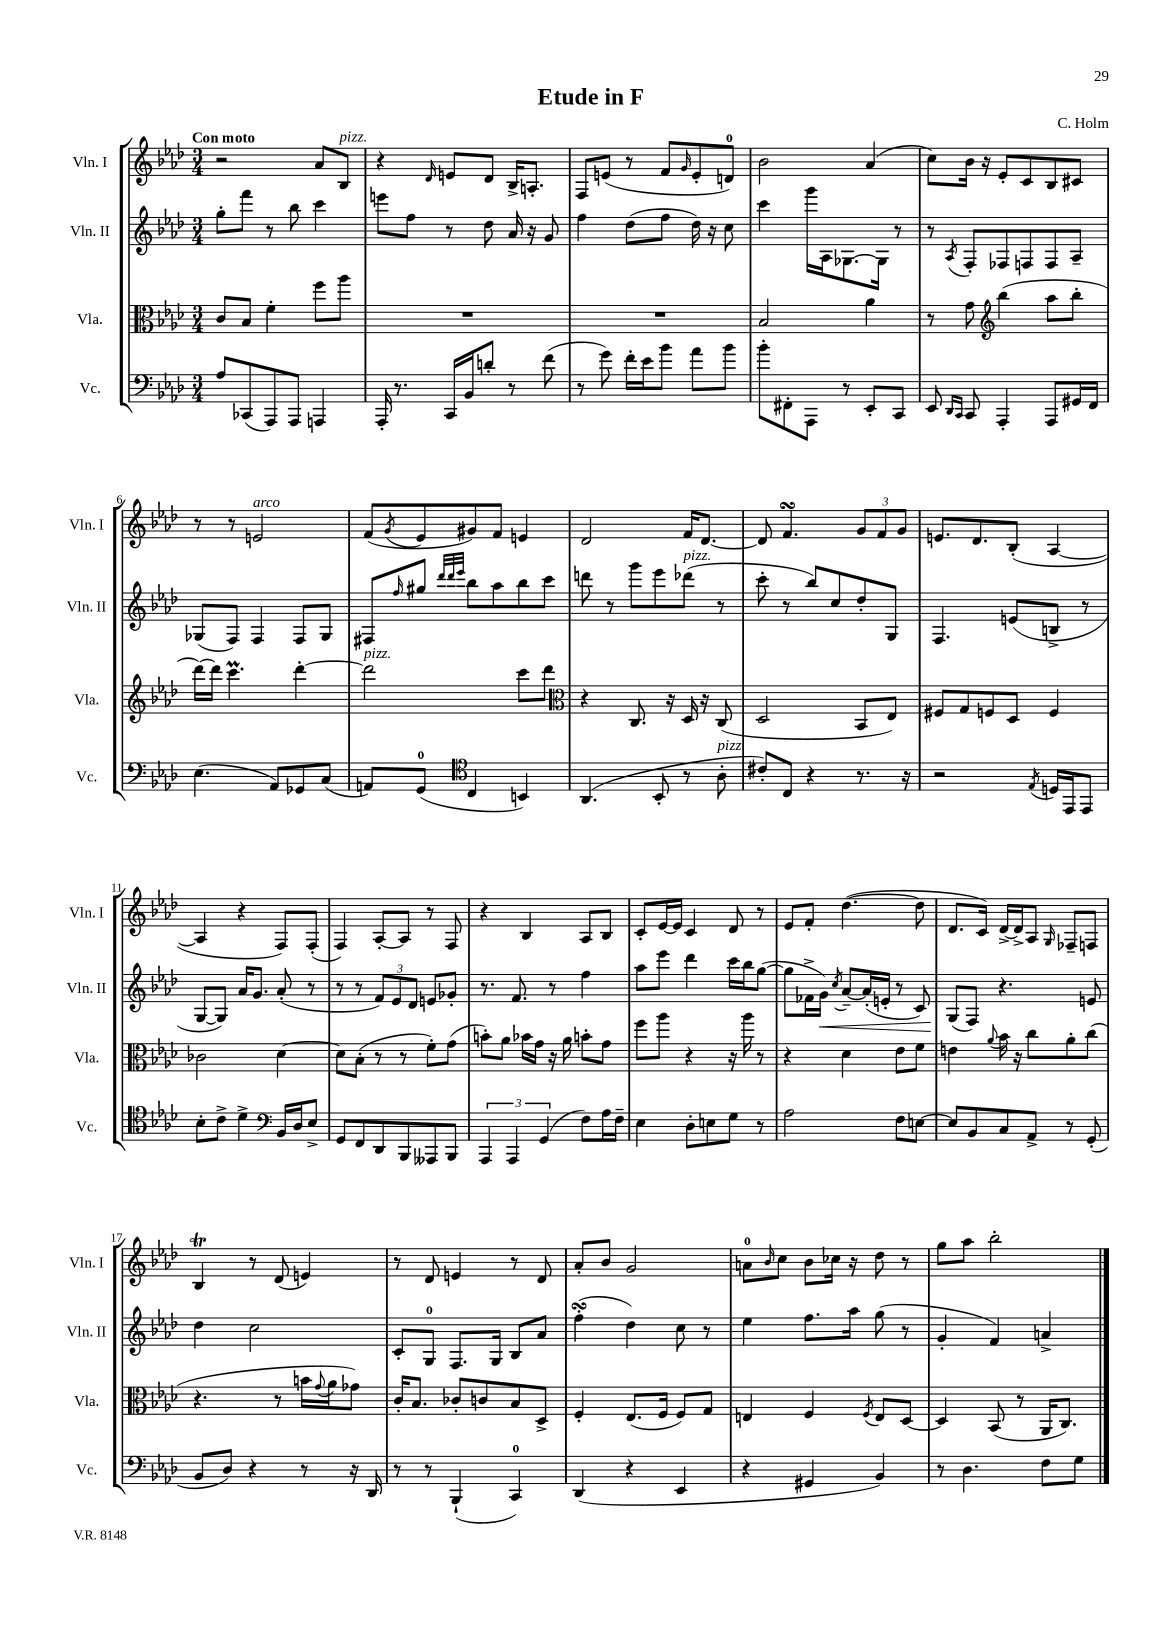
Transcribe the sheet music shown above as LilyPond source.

\header { title = "Etude in F" composer = "C. Holm" }
<<
\new StaffGroup <<
\new Staff = "s0" \with { instrumentName = "Vln. I" shortInstrumentName = "Vln. I" } {
    \clef treble \key aes \major \numericTimeSignature \time 3/4 \tempo "Con moto"
    r2 aes'8 bes8^\markup { \italic "pizz." } |
    r4 \grace { des'16 } e'8 des'8 bes16-> a8.-. |
    f8 e'8( r8 f'8 \grace { g'16 } e'8-. d'8-0) |
    bes'2 aes'4( |
    c''8) bes'16 r16 ees'8-. c'8 bes8 cis'8 |
    r8 r8 e'2^\markup { \italic "arco" } |
    f'8( \acciaccatura { g'8 } ees'8 gis'8) f'8 e'4 |
    des'2 f'16 des'8.~ |
    des'8 f'4.\turn \tuplet 3/2 { g'8 f'8 g'8 } |
    e'8. des'8. bes8-.( aes4~ |
    aes4 r4 f8) f8-.( |
    f4) aes8~-. aes8 r8 f8 |
    r4 bes4 aes8 bes8 |
    c'8-. ees'16~ ees'16 c'4 des'8 r8 |
    ees'8 f'8-. des''4.~( des''8 |
    des'8. c'16) des'16~-> des'16-> aes8 \grace { g16 } fes8-- f8 |
    bes4\trill r8 des'8( e'4) |
    r8 des'8 e'4 r8 des'8 |
    aes'8-. bes'8 g'2 |
    a'8-0 \grace { bes'16 } c''8 bes'8 ces''16 r16 des''8 r8 |
    g''8 aes''8 bes''2-. \bar "|." |
}
\new Staff = "s1" \with { instrumentName = "Vln. II" shortInstrumentName = "Vln. II" } {
    \clef treble \key aes \major \numericTimeSignature \time 3/4
    g''8-. f'''8 r8 bes''8 c'''4 |
    e'''8 f''8 r8 des''8 aes'16 r16 g'8 |
    f''4 des''8( f''8 des''16) r16 c''8 |
    c'''4 g'''16 aes16 ges8.~ ges16 r8 |
    r8 \acciaccatura { aes8 } f8-. fes8 f8 f8 aes8-- |
    ges8( f8) f4 f8 ges8 |
    fis8 \grace { f''16 } gis''8 \grace { des'''32 des'''32 ees'''32 } bes''8 aes''8 bes''8 c'''8 |
    d'''8 r8 g'''8 ees'''8 des'''8^\markup { \italic "pizz." }( r8 |
    c'''8-. r8 bes''8) c''8 des''8-. g8 |
    f4. e'8( b8-> r8 |
    g8~ g8) aes'16 g'8. aes'8-.( r8 |
    r8 r8 \tuplet 3/2 { f'8) ees'8 des'8 } e'8 ges'8-. |
    r8. f'8. r8 f''4 |
    aes''8 ees'''8 des'''4 c'''16 bes''16 g''8~( |
    g''8 fes'16-> g'16\<) \acciaccatura { c''8 } aes'8~-- aes'16-.( e'16-. r8 c'8) |
    g8\!( f8) r4. e'8 |
    des''4 c''2 |
    c'8-. g8-0 f8. g16 bes8 aes'8 |
    f''4-.\turn( des''4) c''8 r8 |
    ees''4 f''8. aes''16 g''8( r8 |
    g'4-. f'4) a'4-> \bar "|." |
}
\new Staff = "s2" \with { instrumentName = "Vla." shortInstrumentName = "Vla." } {
    \clef alto \key aes \major \numericTimeSignature \time 3/4
    c'8 bes8 f'4-. f''8 aes''8 |
    R2. |
    R2. |
    bes2 aes'4 |
    r8 g'8 \clef treble bes''4( aes''8 bes''8-. |
    des'''16~) des'''16 c'''4.\prall des'''4~-. |
    des'''2^\markup { \italic "pizz." } c'''8 des'''8 |
    \clef alto r4 c8. r16 des16 r16 c8( |
    des2 bes,8 ees8) |
    fis8 g8 f8 des8 f4 |
    ces'2 des'4~ |
    des'8 bes8-.( r8 r8 f'8-.) g'8( |
    b'8-.) aes'8 bes'16 g'16 r16 aes'16 b'8-. g'8 |
    f''8 aes''8 r4 r16 aes''16 r8 |
    r4 des'4 ees'8 f'8 |
    e'4 \appoggiatura { aes'8 } bes'16 r16 c''8 aes'8-. c''8( |
    r4. r8 b'16 \appoggiatura { g'8 } aes'16 ges'8) |
    c'16-. bes8. ces'8-. c'8 bes8 des8-> |
    f4-. ees8.( f16 f8) g8 |
    e4 f4 \acciaccatura { f8 } e8 des8~ |
    des4 bes,8( r8 aes,16 c8.) \bar "|." |
}
\new Staff = "s3" \with { instrumentName = "Vc." shortInstrumentName = "Vc." } {
    \clef bass \key aes \major \numericTimeSignature \time 3/4
    aes8 ces,8( aes,,8) aes,,8 a,,4 |
    aes,,16-. r8. c,16 bes,16 d'8-. r8 f'8( |
    r8 g'8) f'16-. ees'16 bes'8 aes'8 bes'8 |
    bes'8-. fis,8-. aes,,8 r8 ees,8-. c,8 |
    ees,8 \grace { des,16 c,16 } c,8 aes,,4-. aes,,8 gis,16 f,16 |
    ees4.( aes,8) ges,8 c8( |
    a,8) g,8-0( \clef tenor c4 b,4) |
    aes,4.( bes,8-. r8 aes8-.^\markup { \italic "pizz." } |
    cis'8-.) c8 r4 r8. r16 |
    r2 \acciaccatura { ees8 } d16 ees,16 ees,8 |
    bes8-. c'8-> des'4-> \clef bass bes,16 des16 ees8-> |
    g,8 f,8 des,8 bes,,8 aeses,,8 bes,,8 |
    \tuplet 3/2 { aes,,4 aes,,4 g,4( } f8) aes16 f16-- |
    ees4 des8-. e8 g8 r8 |
    aes2 f8 e8~ |
    e8 bes,8 c8 aes,8-> r8 g,8-.( |
    bes,8 des8) r4 r8 r16 des,16 |
    r8 r8 bes,,4-!( c,4-0) |
    des,4( r4 ees,4 |
    r4 gis,4 bes,4) |
    r8 des4. f8 g8 \bar "|." |
}
>>
>>
